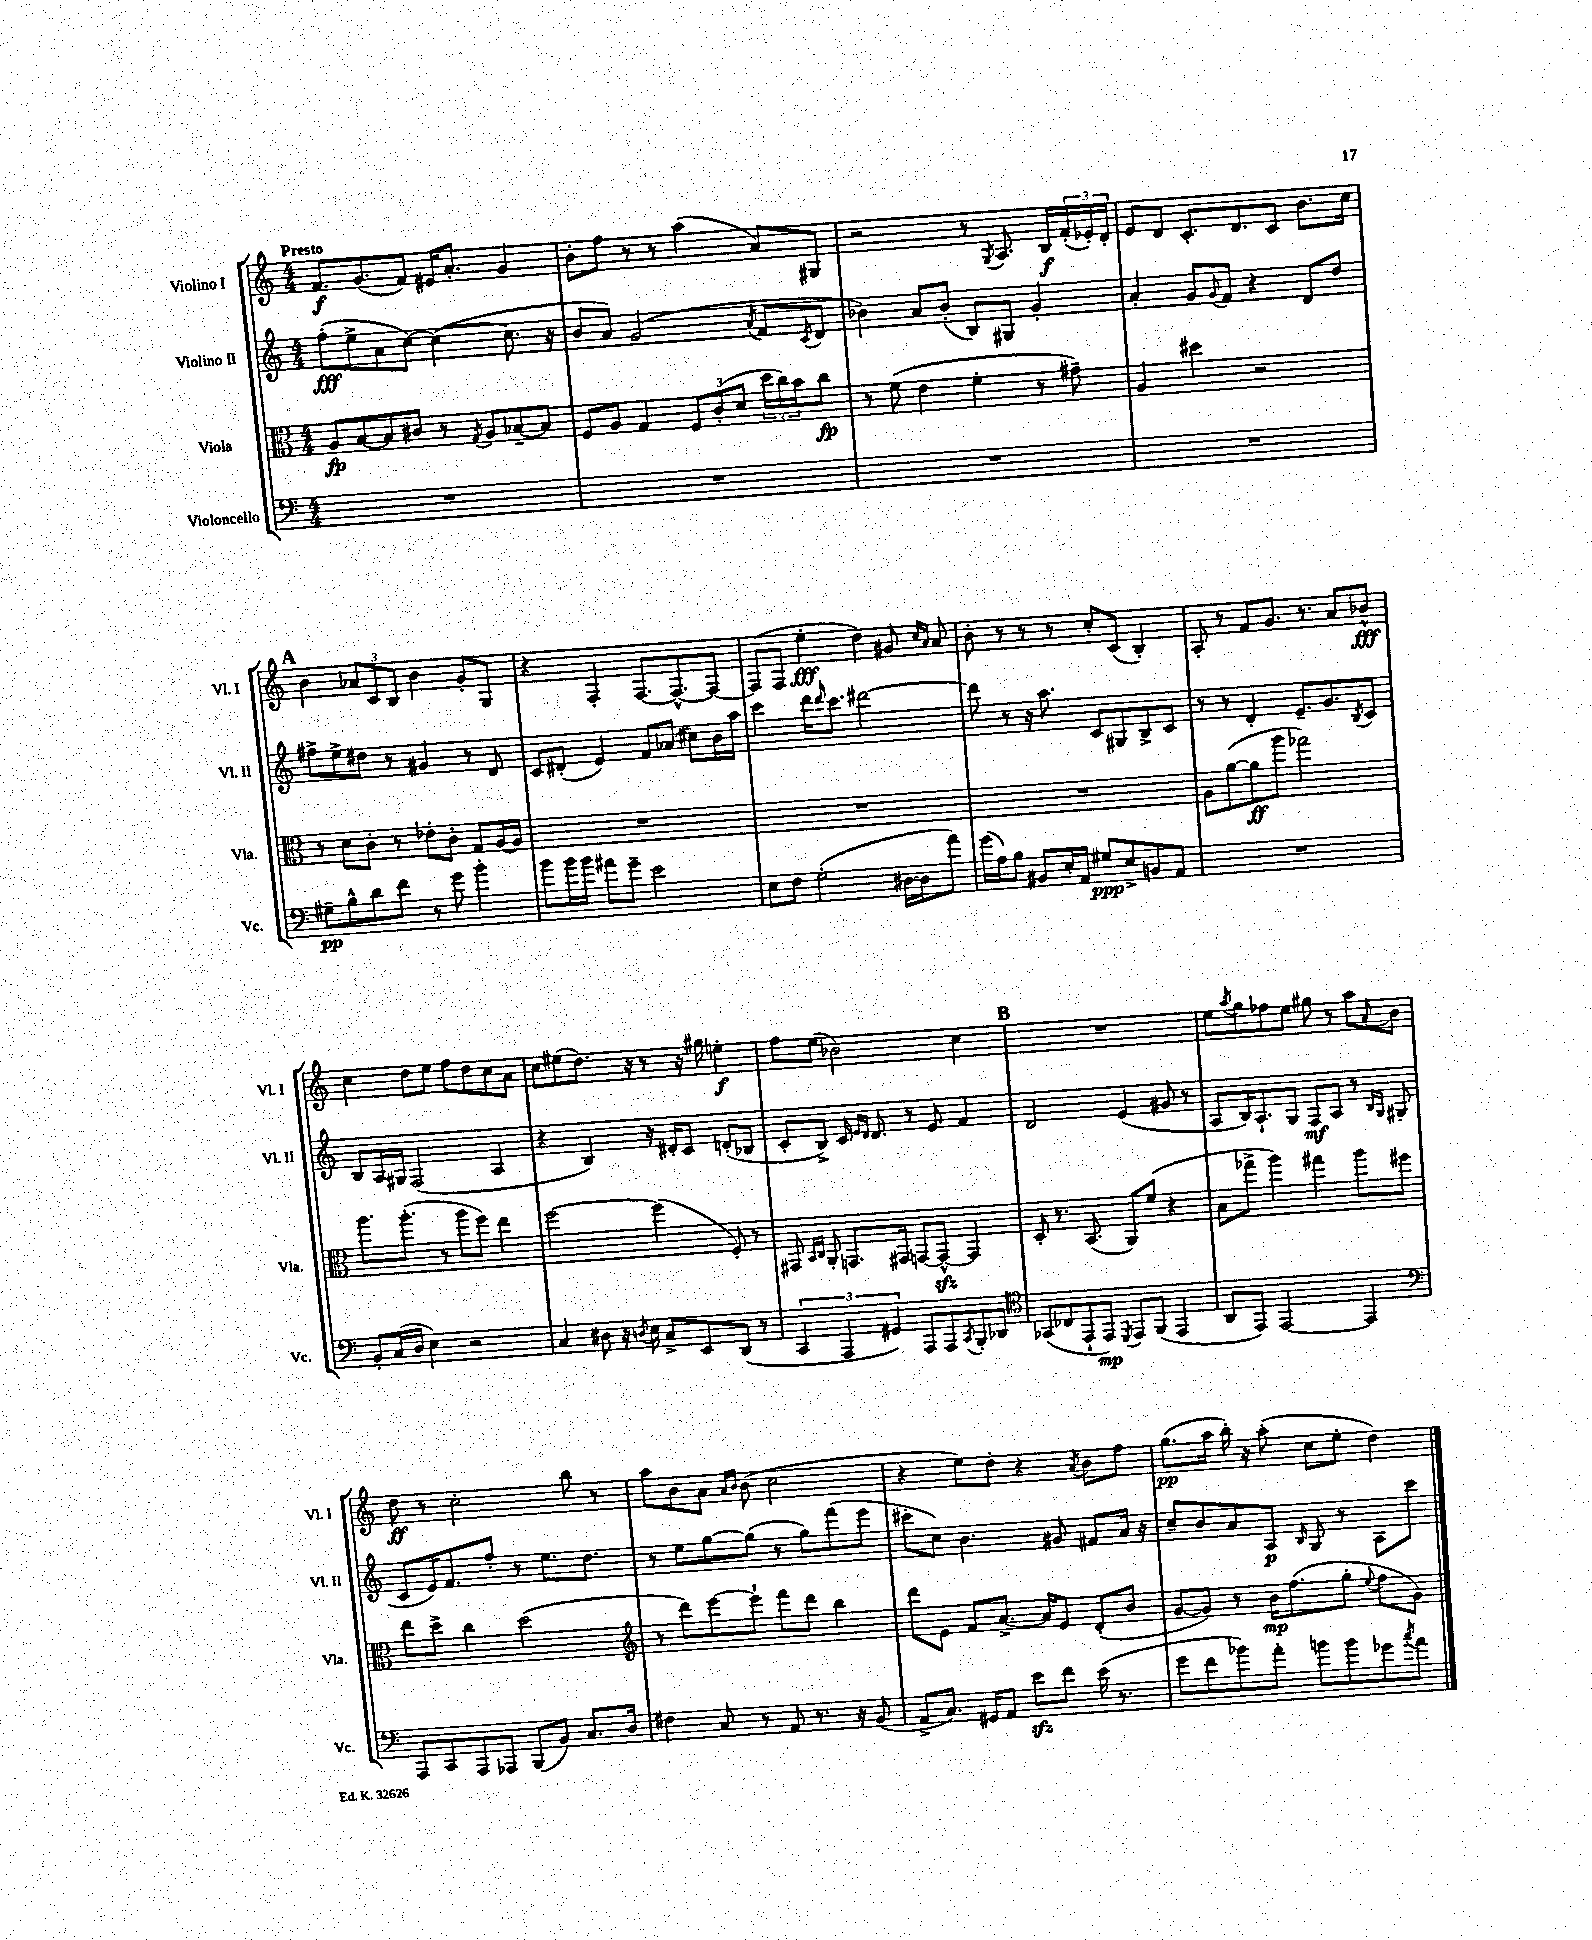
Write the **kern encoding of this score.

**kern	**dynam	**kern	**dynam	**kern	**dynam	**kern	**dynam
*part4	*part4	*part3	*part3	*part2	*part2	*part1	*part1
*staff4	*staff4	*staff3	*staff3	*staff2	*staff2	*staff1	*staff1
*I"Violoncello	*	*I"Viola	*	*I"Violino II	*	*I"Violino I	*
*I'Vc.	*	*I'Vla.	*	*I'Vl. II	*	*I'Vl. I	*
*clefF4	*	*clefC3	*	*clefG2	*	*clefG2	*
*k[]	*	*k[]	*	*k[]	*	*k[]	*
*M4/4	*	*M4/4	*	*M4/4	*	*M4/4	*
=1	=1	=1	=1	=1	=1	=1	=1
!	!	!	!	!	!	!LO:TX:a:B:t=Presto	!
1r	.	8A/L	fp	(8ff'\L	fff	8.f/L	f
.	.	[8B/	.	8ee^\	.	.	.
.	.	.	.	.	.	(8.g/	.
.	.	8B/]	.	8a\	.	.	.
.	.	8c#X/J	.	[8cc\J)	.	8f/J)	.
.	.	8r	.	(4cc\_	.	16e#X/KL	.
.	.	.	.	.	.	8.a'/J	.
.	.	8qG/	.	.	.	.	.
.	.	8A/L	.	.	.	.	.
.	.	[8B-X~/	.	8.cc\]	.	4g/	.
.	.	8B-/J]	.	.	.	.	.
.	.	.	.	16r	.	.	.
=2	=2	=2	=2	=2	=2	=2	=2
1r	.	8F/L	.	8b/L	.	8b'\L	.
.	.	8A/J	.	8a/J)	.	8ff\J	.
.	.	4G/	.	(2g/	.	8r	.
.	.	.	.	.	.	8r	.
.	.	12F/L	.	.	.	(4aa\	.
.	.	(12c'/	.	.	.	.	.
.	.	12d/J	.	.	.	.	.
.	.	.	.	8qa/	.	.	.
.	.	24dd\LL	.	8f/L	.	8a/L)	.
.	.	24cc\)	.	.	.	.	.
.	.	24b\J	.	.	.	.	.
.	.	.	.	8qc/	.	.	.
.	.	8cc\J	fp	8d/J	.	8G#X/J	.
=3	=3	=3	=3	=3	=3	=3	=3
1r	.	8r	.	4b-X\)	.	2r	.
.	.	(8f\	.	.	.	.	.
.	.	4e\	.	8a/L	.	.	.
.	.	.	.	(8b-'/J	.	.	.
.	.	4f'\	.	8B/L)	.	8r	.
.	.	.	.	.	.	8qG/	.
.	.	.	.	8G#X/J	.	8.A/	.
.	.	8r	.	4g'/	.	.	.
.	.	.	.	.	.	16B/LL	f
.	.	8g#X~\)	.	.	.	(24f'/	.
.	.	.	.	.	.	24e-X'/)	.
.	.	.	.	.	.	24d'/JJ	.
=4	=4	=4	=4	=4	=4	=4	=4
1r	.	4A/	.	4a'/	.	8e/L	.
.	.	.	.	.	.	8d/J	.
.	.	4dd#X\	.	8g/L	.	8.c'/L	.
.	.	.	.	8qqg/	.	.	.
.	.	.	.	8f/J	.	.	.
.	.	.	.	.	.	8.d/	.
.	.	2r	.	4r	.	.	.
.	.	.	.	.	.	8c/J	.
.	.	.	.	8d/L	.	8.b\L	.
.	.	.	.	8dd/J	.	.	.
.	.	.	.	.	.	16cc\Jk	.
!!LO:LB:g=z
!!LO:REH:place=s1:t=A
=5	=5	=5	=5	=5	=5	=5	=5
8G#X~\L	pp	8r	.	8ff#X^\L	.	4b\	.
8B^^\	.	8d\L	.	8ee^\	.	.	.
8d\	.	8c'\J	.	8dd#X\J	.	12a-X/L	.
.	.	.	.	.	.	12c/	.
8f\J	.	8r	.	8r	.	.	.
.	.	.	.	.	.	12B/J	.
8r	.	8e-X'\L	.	4g#X/	.	4b\	.
8g\	.	8c'\J	.	.	.	.	.
4b'\	.	8G/L	.	8r	.	8g'/L	.
.	.	[16A/L	.	8d/	.	8G/J	.
.	.	16A/JJ]	.	.	.	.	.
=6	=6	=6	=6	=6	=6	=6	=6
8b\L	.	1r	.	8c/L	.	4r	.
16b\L	.	.	.	(8d#X'/J	.	.	.
16b\JJ	.	.	.	.	.	.	.
8a#X\L	.	.	.	4e/)	.	4F'/	.
8g~\J	.	.	.	.	.	.	.
2e\	.	.	.	8f/L	.	[8.F/L	.
.	.	.	.	(8a-X/J	.	.	.
.	.	.	.	.	.	8.F^^/_	.
.	.	.	.	8cc#X\L)	.	.	.
.	.	.	.	16b\L	.	8F/J_	.
.	.	.	.	16aa\JJ	.	.	.
=7	=7	=7	=7	=7	=7	=7	=7
8E\L	.	1r	.	4ccc\	.	(8F/L]	.
8F\J	.	.	.	.	.	8F/J	.
(2G'\	.	.	.	16ddd\KL	.	4ee'\	fff
.	.	.	.	16qqddd/	.	.	.
.	.	.	.	8.ccc\J	.	.	.
.	.	.	.	[2ddd#X\	.	4dd\)	.
[16D#X\LL	.	.	.	.	.	8g#X/	.
16D#\J]	.	.	.	.	.	.	.
.	.	.	.	.	.	16qqcc/LL	.
.	.	.	.	.	.	16qqa/JJ	.
8a\J)	.	.	.	.	.	8a/	.
=8	=8	=8	=8	=8	=8	=8	=8
(16g\LL	.	1r	.	8ddd#\]	.	8b'\	.
16A\J)	.	.	.	.	.	.	.
8B\J	.	.	.	8r	.	8r	.
8BB#X/L	.	.	.	16r	.	8r	.
.	.	.	.	8.aa\	.	.	.
16E'/L	.	.	.	.	.	8r	.
16AA/JJ	.	.	.	.	.	.	.
8G#X/L	ppp	.	.	8c/L	.	8cc'/L	.
8E^/	.	.	.	8G#X/	.	(8c/J	.
8BBn/	.	.	.	8B^/	.	4B'/)	.
8AA/J	.	.	.	8c/J	.	.	.
=9	=9	=9	=9	=9	=9	=9	=9
1r	.	8A\L	.	8r	.	8A'/	.
.	.	([8a\	.	8r	.	8r	.
.	.	8a\]	ff	4d'/	.	8f/L	.
.	.	8aa\J	.	.	.	8.g/J	.
.	.	2gg-X\)	.	8.e~/L	.	.	.
.	.	.	.	.	.	8.r	.
.	.	.	.	8.g/	.	.	.
.	.	.	.	.	.	8a/L	.
.	.	.	.	8qB/	.	.	.
.	.	.	.	8c/J	.	8b-X^^/J	fff
!!LO:LB:g=z
=10	=10	=10	=10	=10	=10	=10	=10
8BB'/L	.	8.aa\L	.	8B/L	.	4cc\	.
(16C/L	.	.	.	16A/L	.	.	.
16D/JJ	.	(8.aa'\J	.	16G#X/JJ	.	.	.
4E\)	.	.	.	(2F/	.	8dd\L	.
.	.	8r	.	.	.	8ee\J	.
2r	.	8aa\L	.	.	.	8ff\L	.
.	.	8ff\J)	.	.	.	8dd\	.
.	.	4ee\	.	4A/	.	8cc\	.
.	.	.	.	.	.	8a\J	.
=11	=11	=11	=11	=11	=11	=11	=11
4C/	.	[2ff\	.	4r	.	8cc\L	.
.	.	.	.	.	.	(8ee#X\	.
8D#X\	.	.	.	4B/)	.	8.dd\J)	.
16r	.	.	.	.	.	.	.
8qDn/	.	.	.	.	.	.	.
16E\	.	.	.	.	.	16r	.
8C^/L	.	(4ff\]	.	16r	.	8r	.
.	.	.	.	16d#X'/KL	.	.	.
8EE/	.	.	.	8c/J	.	16r	.
.	.	.	.	.	.	16gg#X\	.
(8DD/J	.	8F'/)	.	(8dn'/L	.	4een'\	f
8r	.	8r	.	8B-X/J	.	.	.
=12	=12	=12	=12	=12	=12	=12	=12
6CC/	.	8GG#X/	.	8c'/L	.	8ff\L	.
.	.	16qqBB/LL	.	.	.	.	.
.	.	16qqC/JJ	.	.	.	.	.
.	.	8AA'/	.	8B^/J)	.	(8ee\J	.
6AAA/	.	.	.	.	.	.	.
.	.	8.GGn/L	.	16c/	.	2b-X\)	.
.	.	.	.	16qqe/LL	.	.	.
.	.	.	.	16qqd/JJ	.	.	.
.	.	.	.	8.d/	.	.	.
6GG#X/)	.	.	.	.	.	.	.
.	.	16GG#X/Jk	.	.	.	.	.
8AAA/L	.	[8GGn/L	.	8r	.	.	.
8AAA/	.	8GGzz^^/J_	.	8e/	.	.	.
8qCC/	.	.	.	.	.	.	.
8BBB'/	.	4GG/]	.	4f/	.	4cc\	.
8DD-X/J	.	.	.	.	.	.	.
!!LO:REH:place=s1:t=B
=13	=13	=13	=13	=13	=13	=13	=13
*clefC4	*	*	*	*	*	*	*
(8GG-X/L	.	8D'/	.	2d/	.	1r	.
8C-X/	.	8.r	.	.	.	.	.
8EE`/	.	.	.	.	.	.	.
.	.	(8.BB/	.	.	.	.	.
8EE/J)	mp	.	.	.	.	.	.
8qDD/	.	.	.	.	.	.	.
8EE/L	.	8AA/L)	.	(4e/	.	.	.
(8FF/J	.	(8f/J	.	.	.	.	.
4EE/	.	4r	.	8g#X/	.	.	.
.	.	.	.	8r	.	.	.
=14	=14	=14	=14	=14	=14	=14	=14
8AA/L	.	8B\L	.	8A/L	.	8ee\L	.
.	.	.	.	.	.	8qaa/	.
8EE/J)	.	8gg-X^\J	.	16B/K)	.	8gg\	.
.	.	.	.	8.A`/	.	.	.
[2EE/	.	4aa\)	.	.	.	8ff-X\	.
.	.	.	.	8G/J	.	8ee\J	.
.	.	4gg#X\	.	8F/L	mf	8gg#X\	.
.	.	.	.	8A/J	.	8r	.
4EE/]	.	8aa\L	.	8r	.	8aa\L	.
.	.	.	.	16qqB/LL	.	.	.
.	.	.	.	16qqG/JJ	.	8qqa/	.
.	.	8ff#X\J	.	(8G#X/	.	8b\J	.
!!LO:LB:g=z
=15	=15	=15	=15	=15	=15	=15	=15
*clefF4	*	*	*	*	*	*	*
8AAA/L	.	8ee\L	.	8c/L	.	8dd\	ff
8CC/	.	8dd^\J	.	16e/K)	.	8r	.
.	.	.	.	8.f/	.	.	.
8AAA/	.	4cc\	.	.	.	2cc'\	.
8AAA-X/J	.	.	.	8ff'/J	.	.	.
(8BBB/L	.	(2dd\	.	8r	.	.	.
8BB/J)	.	.	.	8.ee\L	.	.	.
8.C/L	.	.	.	.	.	8bb\	.
.	.	.	.	8.dd\J	.	.	.
.	.	.	.	.	.	8r	.
16D/Jk	.	.	.	.	.	.	.
=16	=16	=16	=16	=16	=16	=16	=16
*	*	*clefG2	*	*	*	*	*
4F#X\	.	8r	.	8r	.	8aa\L	.
.	.	8ddd\L)	.	8ee\L	.	8b\	.
8C/	.	[8eee\	.	[8gg\	.	8a\J	.
.	.	.	.	.	.	16qqa/LL	.
.	.	.	.	.	.	16qqb/JJ	.
8r	.	8eee`\J]	.	(8gg\J]	.	(8b\	.
8AA/	.	8fff\L	.	8r	.	2cc\	.
8.r	.	8ddd\J	.	8gg\L)	.	.	.
.	.	4bb\	.	(8fff\	.	.	.
16r	.	.	.	.	.	.	.
(8BB/	.	.	.	8eee\J	.	.	.
=17	=17	=17	=17	=17	=17	=17	=17
8AA^/L	.	8ddd\L	.	8ccc#X'\L	.	4r	.
8.C/J)	.	8e\J	.	8cc\J)	.	.	.
.	.	8f/L	.	4.b\	.	8ee\L)	.
16GG#X/KL	.	.	.	.	.	.	.
8AA/J	.	[8.a^/J	.	.	.	8dd'\J	.
8ezz\L	.	.	.	.	.	4r	.
.	.	16a/KL]	.	.	.	.	.
8f\J	.	8e/J	.	8g#X/	.	.	.
.	.	.	.	.	.	8qa/	.
(16e\	.	(8d'/L	.	8f#X/L	.	8b\L	.
8.r	.	.	.	.	.	.	.
.	.	8b/J	.	16a/Jk	.	8ff\J	.
.	.	.	.	16r	.	.	.
=18	=18	=18	=18	=18	=18	=18	=18
8g\L	.	[8g/L	.	8cc~/L	.	(8.gg\L	pp
8f\	.	8g/J])	.	8b/	.	.	.
.	.	.	.	.	.	16aa\Jk	.
8b-X\)	.	8r	.	8a/	.	16bb'\)	.
.	.	.	.	.	.	16r	.
8a'\J	.	16b\KL	mp	8A/J	p	(8aa'\	.
.	.	(8.ff\	.	.	.	.	.
.	.	.	.	16qqB/	.	.	.
8bn\L	.	.	.	8G/	.	8cc\L	.
8b\	.	8gg'\J	.	8r	.	8ee'\J	.
.	.	8qqee/	.	.	.	.	.
8g-X\	.	8ff\L	.	8A\L	.	4dd\)	.
8qcc/	.	.	.	.	.	.	.
8a\J	.	8g\J)	.	8ccc\J	.	.	.
==	==	==	==	==	==	==	==
*-	*-	*-	*-	*-	*-	*-	*-
